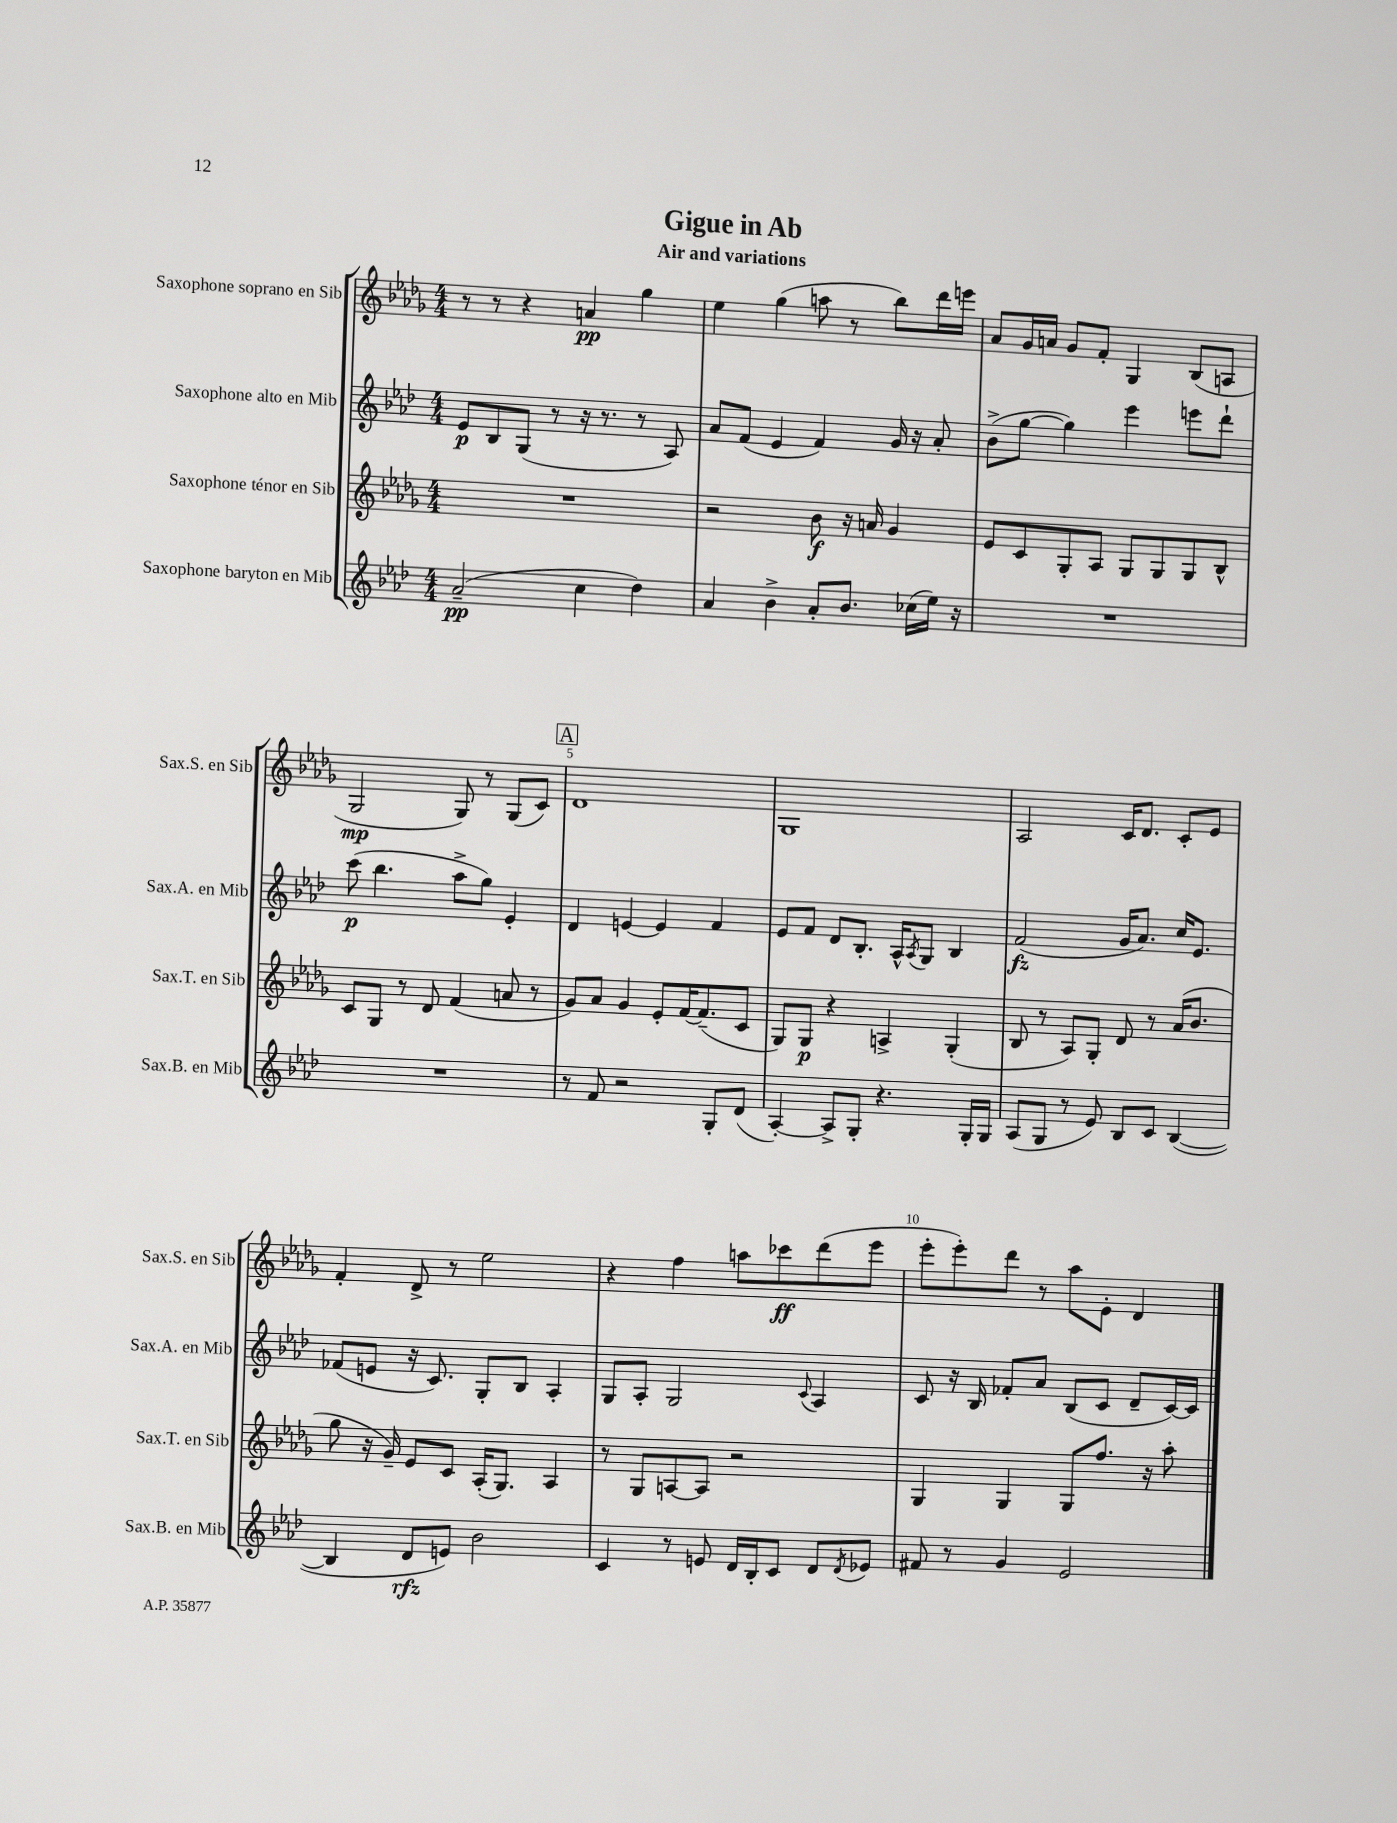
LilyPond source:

\header { title = "Gigue in Ab" subtitle = "Air and variations" }
<<
\new StaffGroup <<
\new Staff = "s0" \with { instrumentName = "Saxophone soprano en Sib" shortInstrumentName = "Sax.S. en Sib" } {
    \clef treble \key des \major \numericTimeSignature \time 4/4
    r8 r8 r4 a'4\pp ges''4 |
    ees''4 ges''4( a''8 r8 bes''8) des'''16 e'''16 |
    aes'8 ges'16 a'16 ges'8 f'8-. ges4 bes8( a8 |
    ges2\mp ges8) r8 ges8( c'8) |
    \mark \markup { \box "A" } des'1 |
    ges1 |
    aes2 c'16 des'8. c'8-. ees'8 |
    f'4-. des'8-> r8 ees''2 |
    r4 f''4 a''8 ces'''8\ff des'''8( ees'''8 |
    ees'''8-. ees'''8-.) des'''8 r8 aes''8 ees'8-. des'4 \bar "|." |
}
\new Staff = "s1" \with { instrumentName = "Saxophone alto en Mib" shortInstrumentName = "Sax.A. en Mib" } {
    \clef treble \key aes \major \numericTimeSignature \time 4/4
    ees'8\p bes8 g8( r8 r16 r8. r8 aes8) |
    aes'8 f'8( ees'4 f'4) g'16 r16 aes'8-. |
    bes'8->( g''8~ g''4) ees'''4 e'''8 des'''8-! |
    c'''8\p( bes''4. aes''8-> g''8) ees'4-. |
    \mark \markup { \box "A" } des'4 e'4~ e'4 f'4 |
    ees'8 f'8 des'8 bes8.-. aes16-^ \acciaccatura { aes8 } g8 bes4 |
    f'2\fz( g'16 aes'8.) c''16 ees'8. |
    fes'8( e'8 r16 c'8.) g8-. bes8 aes4-. |
    g8 aes8-. g2 \appoggiatura { c'8 } aes4 |
    c'8 r16 bes16 fes'8-. aes'8 bes8( c'8 des'8-- c'16~) c'16 \bar "|." |
}
\new Staff = "s2" \with { instrumentName = "Saxophone ténor en Sib" shortInstrumentName = "Sax.T. en Sib" } {
    \clef treble \key des \major \numericTimeSignature \time 4/4
    R1 |
    r2 bes'8\f r16 a'16 ges'4 |
    ees'8 c'8 ges8-. aes8 ges8 ges8 ges8 bes8-^ |
    c'8 ges8 r8 des'8 f'4( a'8 r8 |
    \mark \markup { \box "A" } ges'8) aes'8 ges'4 ees'8-. f'16~ f'8.--( c'8 |
    ges8) ges8\p r4 a4-> ges4-.( |
    bes8 r8 aes8) ges8-. des'8 r8 aes'16( bes'8. |
    ges''8 r16 ges'16--) ees'8 c'8 aes16-.( ges8.) aes4 |
    r8 ges8 a8~ a8 r2 |
    ges4 ges4 ges8 f''8. r16 aes''8-. \bar "|." |
}
\new Staff = "s3" \with { instrumentName = "Saxophone baryton en Mib" shortInstrumentName = "Sax.B. en Mib" } {
    \clef treble \key aes \major \numericTimeSignature \time 4/4
    aes'2--\pp( c''4 des''4) |
    aes'4 bes'4-> aes'8-. bes'8. ces''16( ees''16) r16 |
    R1 |
    R1 |
    \mark \markup { \box "A" } r8 f'8 r2 g8-. des'8( |
    aes4~-.) aes8-> g8-. r4. g16-. g16 |
    aes8( g8 r8 ees'8) bes8 c'8 bes4~( |
    bes4 des'8\rfz e'8) bes'2 |
    c'4 r8 e'8 des'16 bes16-. c'8 des'8 \acciaccatura { des'8 } ees'8 |
    fis'8 r8 g'4 ees'2 \bar "|." |
}
>>
>>
\layout { \context { \Score \override BarNumber.break-visibility = ##(#f #t #t) barNumberVisibility = #(every-nth-bar-number-visible 5) } }
